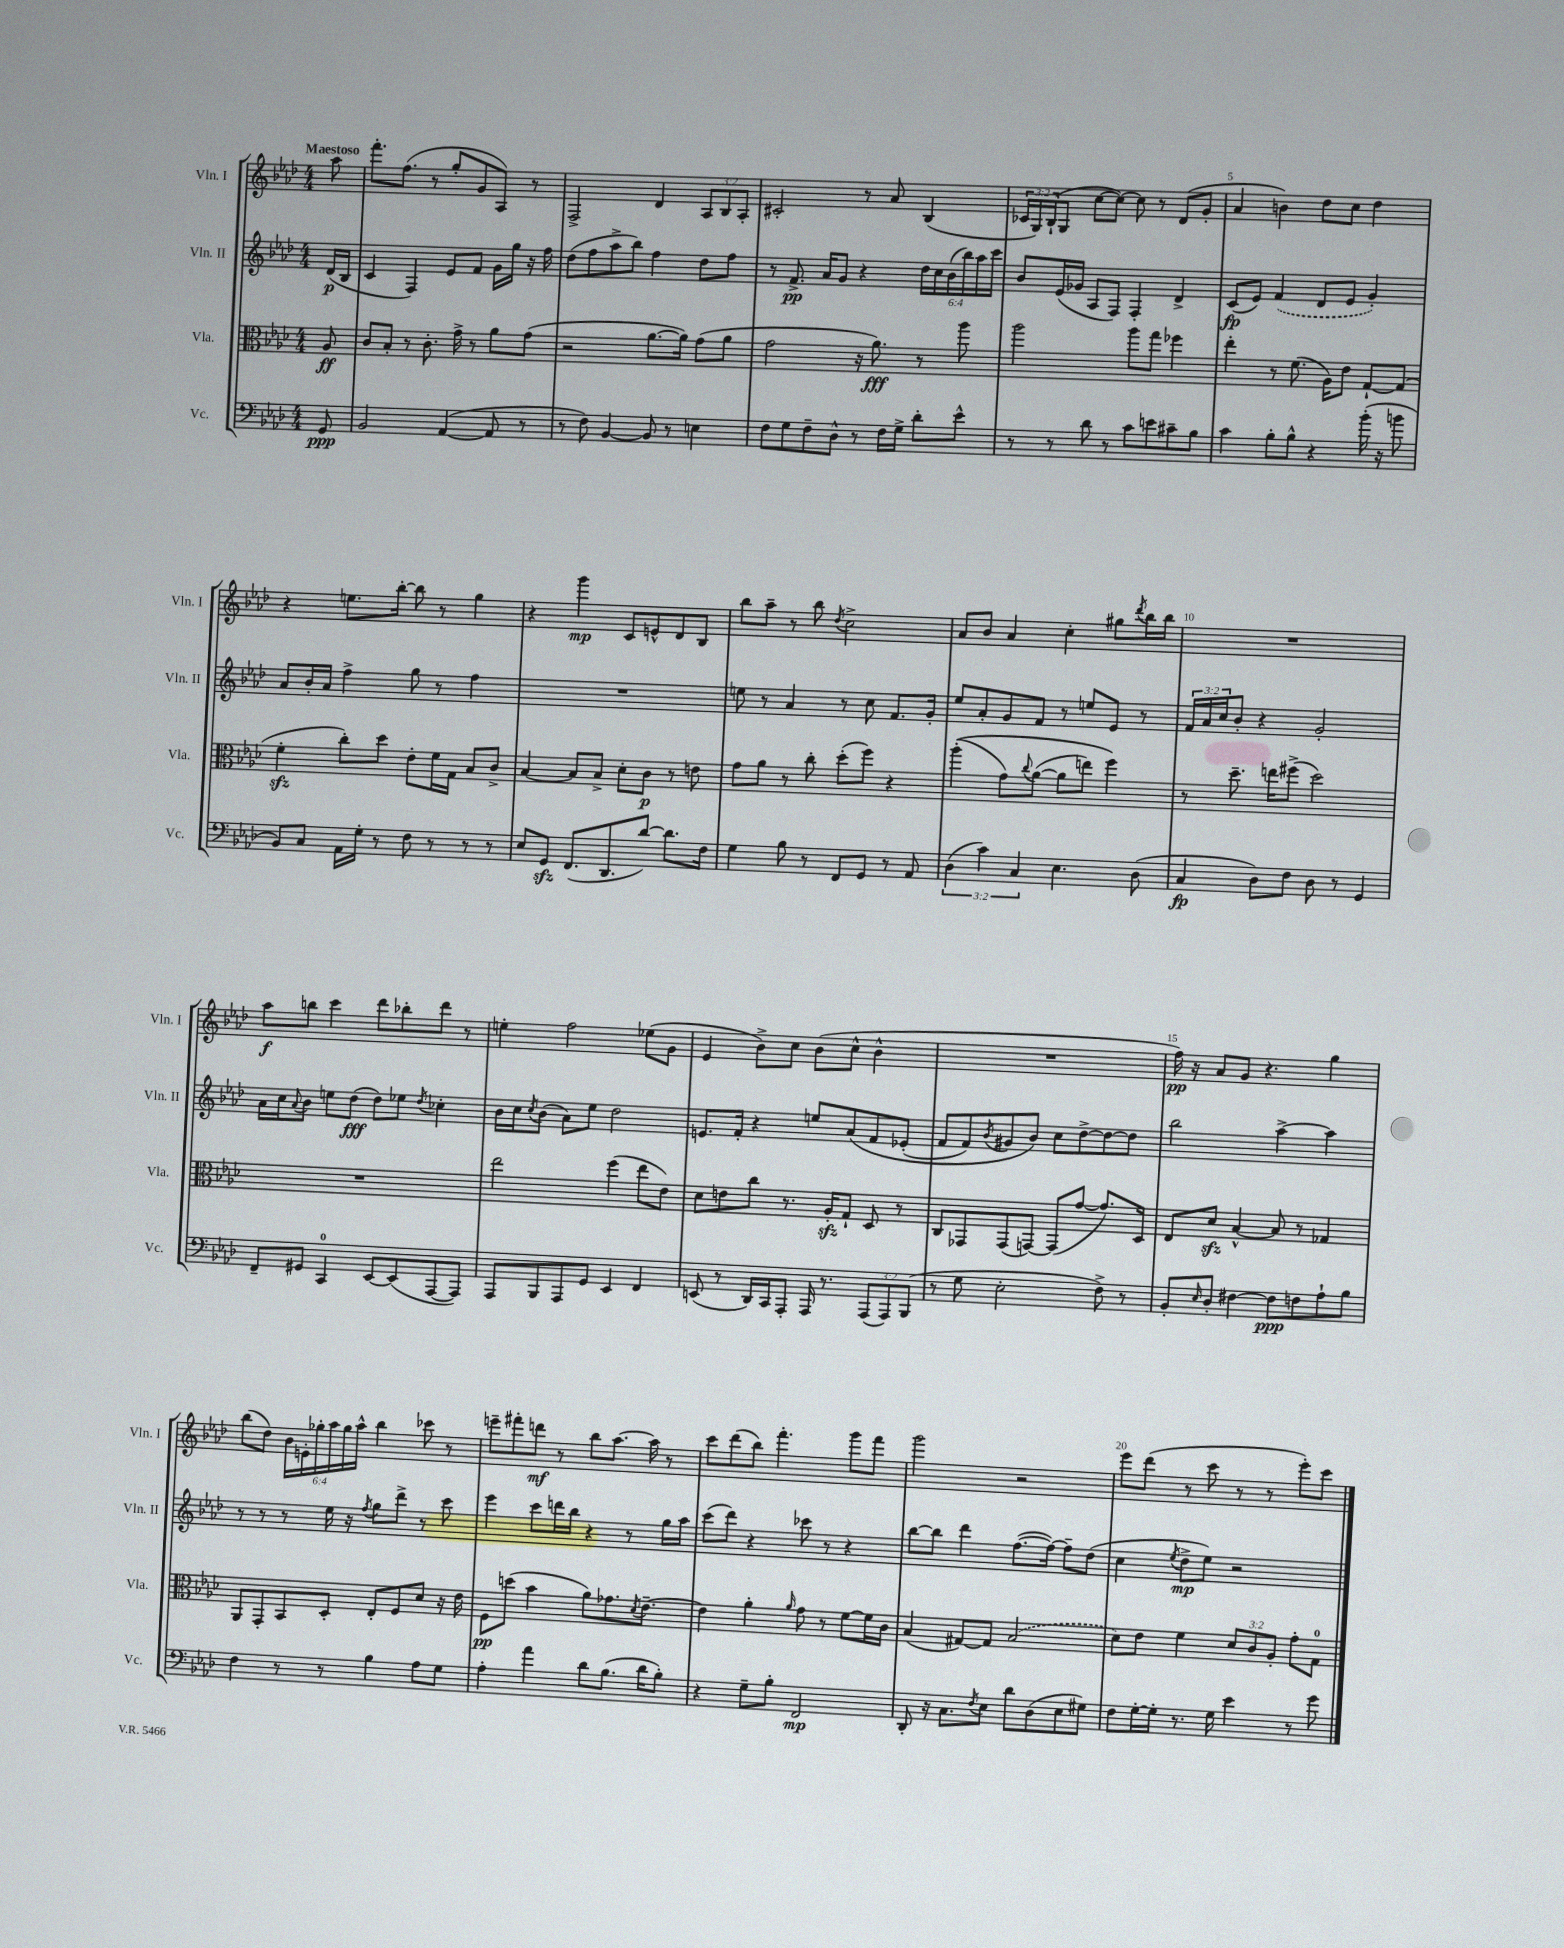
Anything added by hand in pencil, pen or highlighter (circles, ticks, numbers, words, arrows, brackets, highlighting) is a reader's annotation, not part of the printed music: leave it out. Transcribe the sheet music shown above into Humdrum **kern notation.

**kern	**kern	**kern	**kern
*staff4	*staff3	*staff2	*staff1
*clefF4	*clefC3	*clefG2	*clefG2
*k[b-e-a-d-]	*k[b-e-a-d-]	*k[b-e-a-d-]	*k[b-e-a-d-]
*M4/4	*M4/4	*M4/4	*M4/4
8GG	8A-	(16d-	8aa-
.	.	16B-	.
=	=	=	=
2BB-	8c	4c	8.fff'
.	8B-'	.	.
.	.	.	(8.ff
.	8r	4F)	.
.	8.c'	.	8r
([4AA-	.	8e-	8gg'
.	16g^	.	.
.	8r	8f	8g
8AA-]	8a-	16g	8A-)
.	.	16gg	.
8r	(8g	16r	8r
.	.	16ff	.
=	=	=	=
8r	2r	(8dd-	2F^
8F)	.	8ff	.
[4BB-	.	8aa-^	.
.	.	8bb-)	.
8BB-]	[8.a-	4ff	4d-
8r	.	.	.
.	16a-])	.	.
4E	(8g	8dd-	12A-
.	.	.	12B-
.	8a-	8ff	.
.	.	.	12A-'
=	=	=	=
8F	2g	8r	2c#'
8G	.	8.f^	.
8F~	.	.	.
.	.	16a-	.
8D-^^	.	8g	.
8r	16r	4r	8r
.	8.a-)	.	.
16F	.	.	8a-
16G^	.	.	.
8d-'	8r	24dd-	(4B-
.	.	24cc	.
.	.	(24b-	.
8e-^^	8aa-	24bb-)	.
.	.	24aa-	.
.	.	24ccc	.
=	=	=	=
8r	2aa-	8b-	24c-
.	.	.	24G)
.	.	.	(24B-`
8r	.	(16e-	8G
.	.	16g-	.
8d-	.	8A-	[8cc
8r	.	8F)	8cc_)
8c	8aa-	4F'	8cc]
8e	8gg	.	8r
8c#~	4ff-	4d-^	(8d-
8B-	.	.	8g'
=	=	=	=
4c	4ee-'	(8c	4a-
.	.	8e-)	.
8B-'	8r	(4f	4b)
8B-^^	(8.f	.	.
4r	.	8d-	8dd-
.	16A-)	.	.
.	8e-	8e-	8cc
(16b-'	[8G`	4g')	4dd-
16r	.	.	.
8b	(8G]	.	.
=	=	=	=
8BB-)	4f'	8a-	4r
8C	.	16b-'	.
.	.	16a-	.
16AA-	8cc')	4ff^	8.ee
16G'	.	.	.
8r	8dd-	.	.
.	.	.	[16bb-'
8F	8e-'	8gg	8bb-]
8r	16f	8r	8r
.	16G	.	.
8r	8B-	4ff	4gg
8r	8c^	.	.
=	=	=	=
8E-	[4B-	1r	4r
8GG	.	.	.
(8.FF	8B-]	.	4ggg
.	8B-^	.	.
8.DD-	.	.	.
.	8d-'	.	8c
[8d-)	8c	.	8e^^
8.d-]	8r	.	8d-
.	8e	.	8B-
16F	.	.	.
=	=	=	=
4G	8g	8ee	8bb-
.	8a-	8r	8aa-~
8B-	8r	4a-	8r
8r	8cc'	.	8bb-
.	.	.	8qdd-
8FF	(8dd-'	8r	2cc^
8GG	8ff)	8cc	.
8r	4r	8.f	.
8AA-	.	.	.
.	.	16g'	.
=	=	=	=
(6D-	&((4aa-'	8ee-	8a-
.	.	8a-'	8b-
6c)	.	.	.
.	8g)	8g	4a-
6C	.	.	.
.	8qqcc	.	.
.	([8a-	8f	.
4.E-	8a-]	8r	4cc'
.	8ee)	8ee	.
.	4ff&)	8e-	8gg#
.	.	.	8qddd-
(8D-	.	8r	16bb-
.	.	.	16bb-
=	=	=	=
4C	8r	24f	1r
.	.	24a-	.
.	.	24cc	.
.	8.dd-~	8b-'	.
8D-)	.	4r	.
.	16ee	.	.
8F	(8ff#^	.	.
8D-	2dd-)	2g'	.
8r	.	.	.
4GG	.	.	.
=	=	=	=
8FF~	1r	16a-	8aa-
.	.	16cc	.
.	.	8qqa-	.
8GG#	.	8b-	8bb
4CC	.	8ee	4ccc
.	.	(8dd-	.
[8EE-	.	8dd-)	8ddd-
(8EE-]	.	8ee-	8bb-'
.	.	8qdd-	.
[8AAA-	.	4cc-'	8ddd-
8AAA-])	.	.	8r
=	=	=	=
8AAA-	2ee-	16b-	4ee'
.	.	16cc	.
.	.	8qcc	.
8BBB-	.	(8b-	.
8AAA-	.	8a-)	2ff
8GG	.	8ee-	.
4EE-	(4ff	2dd-	.
4FF	8ee-	.	(8ee-
.	8e-)	.	8g
=	=	=	=
(8EE	8d-	8.e	4e-
8r	8e	.	.
.	.	16f'	.
16DD-)	8cc	4r	8b-^)
16CC	.	.	.
8AAA-'	8.r	.	8cc
16AAA-	.	8ee	(8b-
8.r	16A-'	.	.
.	8G`	&(8a-	8cc^^
(12AAA-	8D-	8f	4b-^^
12AAA-)	.	.	.
.	8r	(8e-'	.
(12BBB-	.	.	.
=	=	=	=
8r	8C	8f	1r
8G	8GG-	8f)	.
.	.	8qb-	.
2E-'	(8GG-	8g#	.
.	[8GG)	8b-&)	.
.	(8GG]	8cc	.
.	[8g	[8dd-^	.
8F^)	8.g])	8dd-_	.
8r	.	8dd-]	.
.	16D-	.	.
=	=	=	=
8BB-'	8E-	2bb-	16ff)
.	.	.	16r
16qqE-	.	.	.
8D-'	8d-	.	8a-
[4F#	[4B-^^	.	8g
.	.	.	4.r
8F#]	8B-]	[4aa-^	.
8F	8r	.	.
8A-`	4G-	4aa-]	4gg
8B-	.	.	.
=	=	=	=
4F	8AA-	8r	(8bb-
.	8GG'	8r	8dd-)
8r	8BB-	8r	24b-
.	.	.	24e'
.	.	.	24gg-'
8r	8D-'	16ee-	24aa-
.	.	.	24gg-
.	.	16r	.
.	.	.	24aa-^^
.	.	8qff	.
4B-	8E-'	8gg	4bb-
.	8F	8ddd-^	.
8A-	8d-	8r	8ccc-
8G	16r	8ccc	8r
.	16e-	.	.
=	=	=	=
4A-'	8F	4eee-	8eee~
.	(8dd	.	8fff#'
4a-	4b-	8ccc	8ddd
.	.	16ddd	8r
.	.	16bb-	.
8d-	8a-)	4r	8bb-
(8.B-	8.g-	.	[8.aa-
.	.	8r	.
.	8qd-	.	.
16d-	[8.e-~	.	16aa-]
8B-')	.	16gg	8r
.	.	16aa-	.
=	=	=	=
4r	4e-]	(8ccc	8ccc
.	.	8ddd-)	(8ddd-
8G~	4a-'	4r	8bb-)
8B-'	.	.	4.fff'
.	16qqa-	.	.
2FF	8g	8ccc-	.
.	8r	8r	.
.	[8f	4r	8ggg
.	16f]	.	8fff
.	16c	.	.
=	=	=	=
8DD-'	(4B-	[8bb-	2ggg
16r	.	8bb-]	.
8.C	.	.	.
.	[8G#)	4ddd-	.
8qF	.	.	.
8E-	8G#]	.	.
8d-	(2B-	([8.ff	2r
(8D-	.	.	.
.	.	16ff_)	.
8E-	.	8ff~]	.
8G#)	.	(8dd-	.
=	=	=	=
8F	8d-)	4cc	8eee-
[16G'	8e-	.	(8ddd-
16G']	.	.	.
.	.	8qee-	.
8.r	4f	8dd-^	8r
.	.	8ee-)	8ccc
16G	.	.	.
4e-	12d-	2r	8r
.	12c	.	.
.	.	.	8r
.	12A-'	.	.
8r	8g'	.	8eee-')
8g	8G	.	8ccc
==	==	==	==
*-	*-	*-	*-
